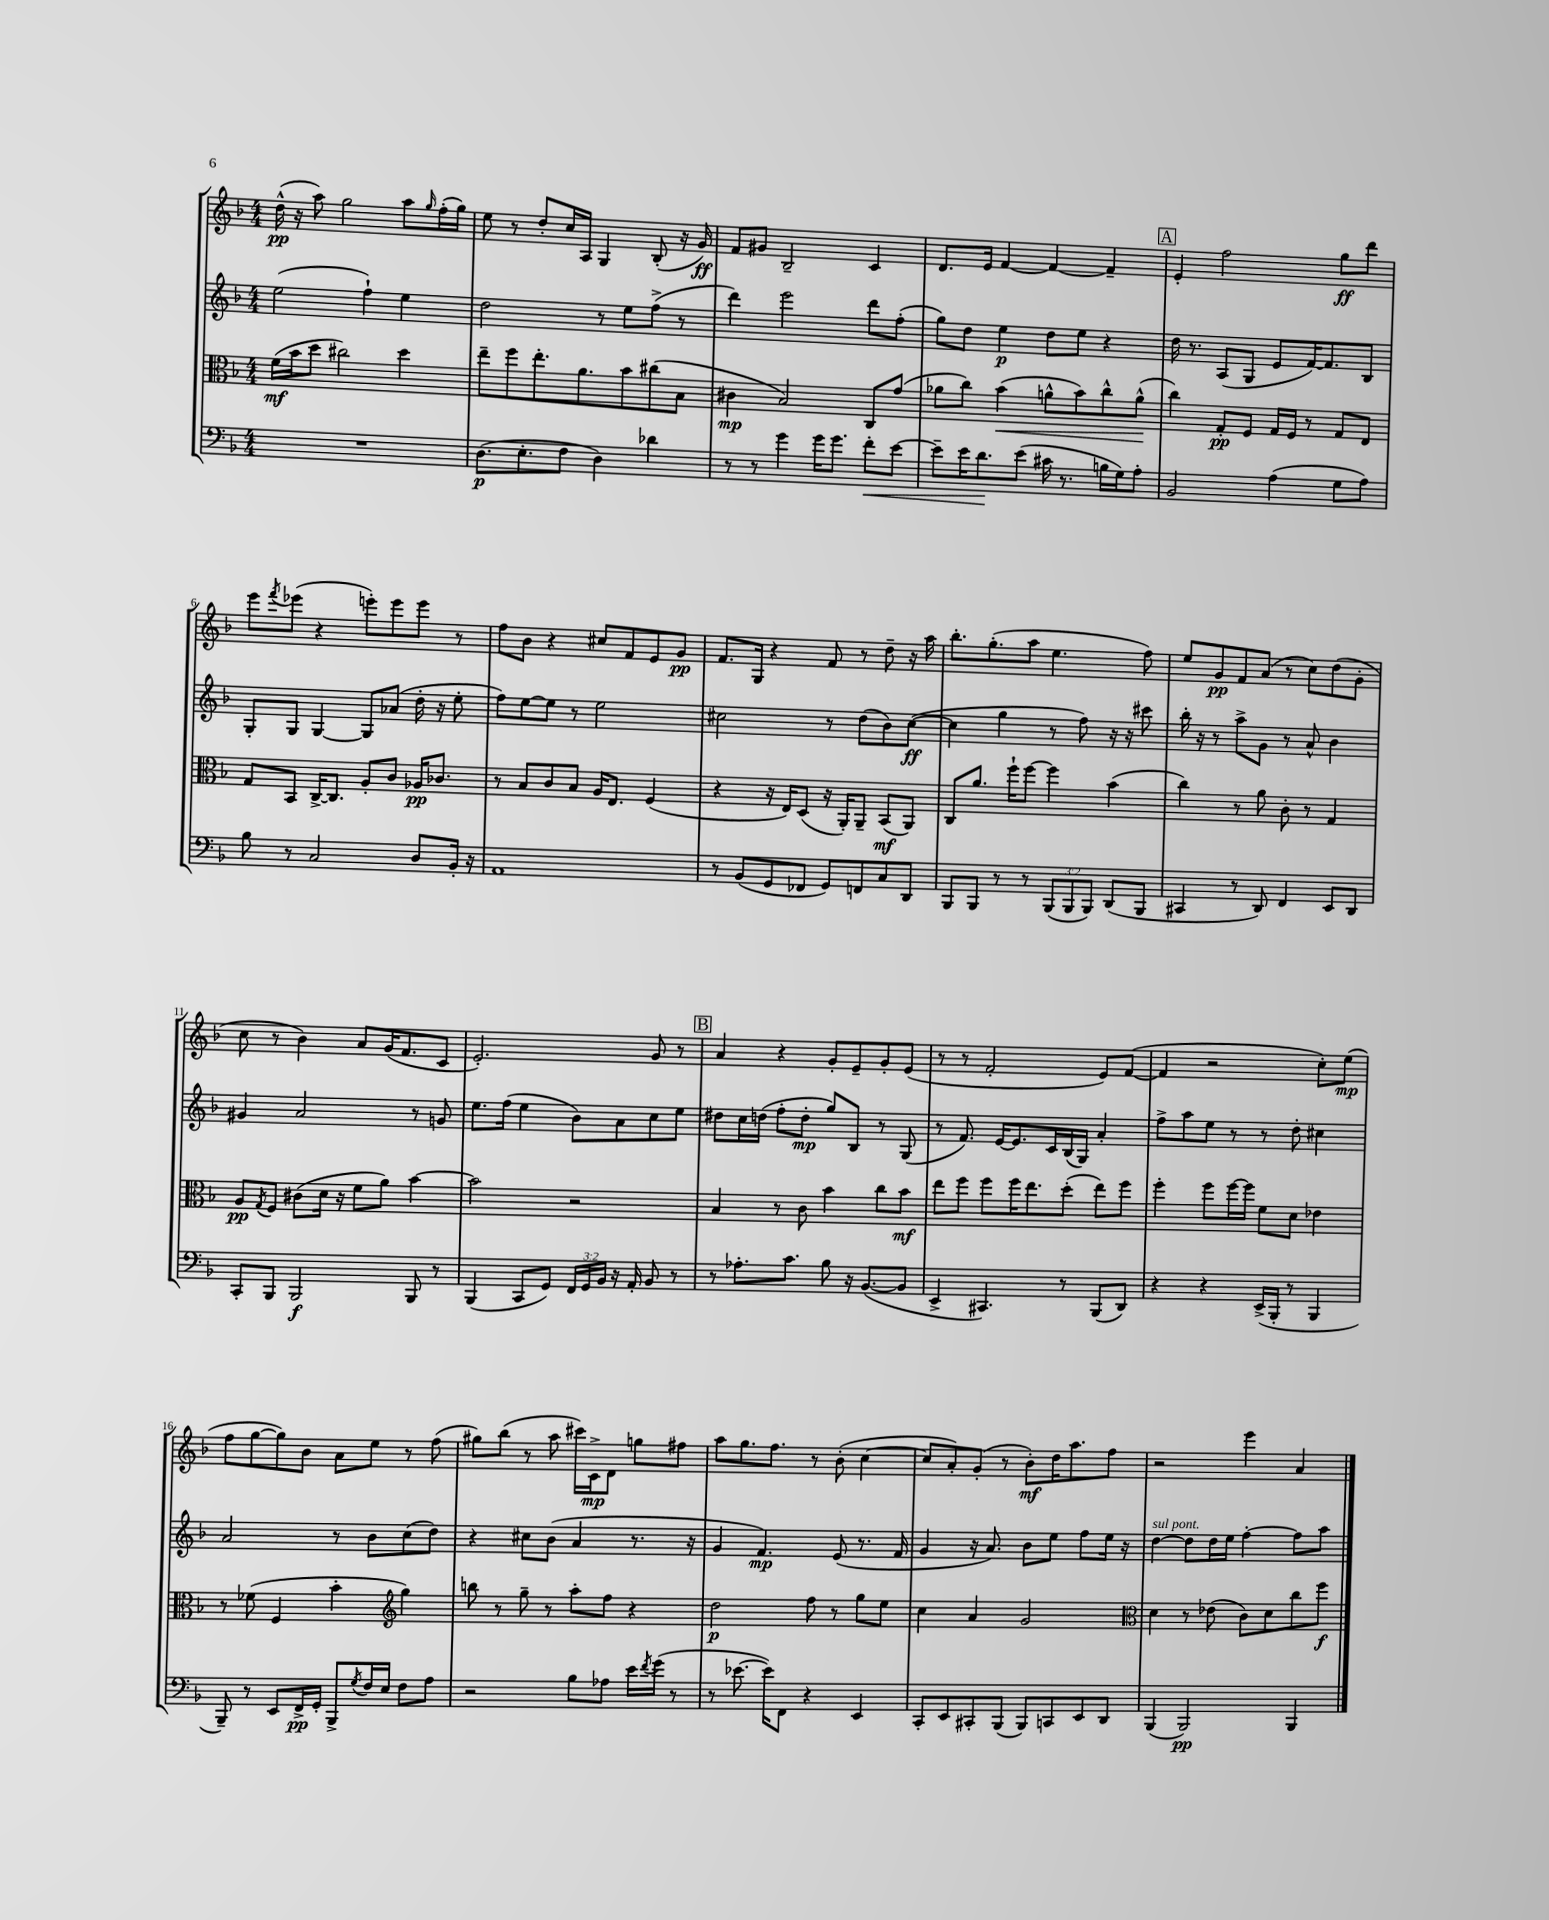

**kern	**kern	**kern	**kern
*staff4	*staff3	*staff2	*staff1
*clefF4	*clefC3	*clefG2	*clefG2
*k[b-]	*k[b-]	*k[b-]	*k[b-]
*M4/4	*M4/4	*M4/4	*M4/4
1r	(16f	(2ee	(16dd^^
.	16b-	.	16r
.	8dd	.	8aa)
.	2cc#)	.	2gg
.	.	4ff`)	.
.	4dd	4ee	8aa
.	.	.	16qqgg
.	.	.	(16ff'
.	.	.	16gg)
=	=	=	=
(8.D	8ee~	2dd	8ee
.	8ff	.	8r
8.E'	.	.	.
.	8.ee'	.	8dd'
8F	.	.	16cc
.	8.a	.	16A
4D)	.	8r	4G
.	8b-	8ee	.
4d-	(8cc#	(8ff^	(8B-'
.	8B-	8r	16r
.	.	.	16g)
=	=	=	=
8r	4c#	4ddd)	8f
8r	.	.	8g#
4g	2B-)	2eee	2B-~
16g	.	.	.
8.g	.	.	.
8f'	8C	8ddd	4c
[8e	(8g	(8ff'	.
=	=	=	=
8e~]	8a-	8gg)	8.d
16e	8cc)	8dd	.
8.d	.	.	16e
.	(4b-	4ee	[4f
(8e	.	.	.
16c#	8a^^	8dd	4f_
8.r	.	.	.
.	8b-)	8ee	.
16B	8cc^^	4r	4f~]
16G)	.	.	.
8A'	(8a^^	.	.
=	=	=	=
2BB-	4cc)	16dd	4e'
.	.	8.r	.
.	8G'	(8A	2ff
.	8F	8G	.
(4A	16G	8e	.
.	16F	.	.
.	8r	[16f)	.
.	.	8.f]	.
8G	8G	.	8gg
8A)	8E	8B-	8ddd
=	=	=	=
8B-	8G	8G'	8eee
.	.	.	8qfff
8r	8BB-	8G	(8eee-
2C	[16C^	[4G	4r
.	8.C]	.	.
.	8A'	8G]	8eee')
.	8c	(8a-	8eee
8D	16A-	16dd'	8eee
.	8.c-	16r	.
16BB-'	.	8ee'	8r
16r	.	.	.
=	=	=	=
1AA	8r	8ff)	8ff
.	8B-	[8ee	8b-
.	8c	8ee]	4r
.	8B-	8r	.
.	16A	2ee	8cc#
.	8.E	.	.
.	.	.	8f
.	(4F	.	8e
.	.	.	8g
=	=	=	=
8r	4r	2cc#	8.f
(8BB-	.	.	.
.	.	.	16G
8GG	16r	.	4r
.	16E)	.	.
8FF-	(8D	.	.
8GG)	16r	8r	8f
.	16AA')	.	.
8FF	8AA~	(8dd	8r
8C	(8BB-	8b-)	8dd~
8DD	8AA)	([8cc#	16r
.	.	.	16aa
=	=	=	=
8BBB-	8C	4cc#]	8.bb-'
8BBB-	8.a	.	.
.	.	.	(8.gg'
8r	.	4gg	.
.	16ff`	.	.
8r	[8ff	.	8aa
(12BBB-	4ff]	8r	4.ee
12BBB-	.	.	.
.	.	8ff)	.
12BBB-)	.	.	.
(8DD	(4b-	16r	.
.	.	16r	.
8BBB-	.	8ccc#	8ff)
=	=	=	=
4CC#	4cc)	16bb-'	8ee
.	.	16r	.
.	.	8r	8g
8r	8r	8aa^	8f
8DD)	8a	8g	(8a
4FF	8c'	8r	8r
.	8r	8a^^	8cc)
8EE	4G	4b-	(8dd
8DD	.	.	8g'
=	=	=	=
8CC'	8A	4g#	8cc
.	8qG	.	.
8BBB-	8F	.	8r
2BBB-	(8c#	2a	4b-)
.	16d	.	.
.	16r	.	.
.	8f	.	8a
.	8a)	.	(16g
.	.	.	8.f
8BBB-	[4b-	8r	.
8r	.	8g	8c
=	=	=	=
(4BBB-	2b-]	8.ee	2.e')
.	.	(16ff	.
8CC	.	4ee	.
8GG)	.	.	.
24FF	2r	8b-)	.
24GG	.	.	.
24BB-	.	.	.
16r	.	8a	.
16AA'	.	.	.
8BB-	.	8cc	8g
8r	.	8ee	8r
=	=	=	=
8r	4B-	8dd#	4a
8.A-'	.	16cc	.
.	.	(16dd	.
.	8r	8ff'	4r
8.c	.	.	.
.	8c	8dd'	.
8B-	4b-	8gg)	8g'
16r	.	8B-	8e~
([8.BB-	.	.	.
.	8cc	8r	8g'
8BB-]	8b-	(8G	(8e
=	=	=	=
4EE^	8ee	8r	8r
.	8ff	8.f)	8r
4.CC#)	8ff	.	2f'
.	.	[16e	.
.	16ff	8.e]	.
.	8.ee	.	.
.	.	16c	.
8r	(8dd'	(16B-	.
.	.	16G)	.
(8BBB-	8ee)	4a'	8e)
8DD)	8ff	.	([8f
=	=	=	=
4r	4ff'	8ff^	4f]
.	.	8aa	.
4r	8ff	8ee	2r
.	[16ff	8r	.
.	16ff]	.	.
(16EE^	8f	8r	.
16BBB-'	.	.	.
8r	8d	8dd'	.
4BBB-	4e-	4cc#	8cc')
.	.	.	(8ee
=	=	=	=
8BBB-~)	8r	2a	8ff
8r	(8f-	.	[8gg
8EE	4F	.	8gg])
16FF^	.	.	8b-
16GG'	.	.	.
8BBB-^	4b-'	8r	8a
8qG	.	.	.
16F	.	8b-	8ee
16E	.	.	.
*	*clefG2	*	*
8F	4gg)	(8cc	8r
8A	.	8dd)	(8ff
=	=	=	=
2r	8bb	4r	8gg#)
.	8r	.	(8bb-
.	8gg~	8cc#	8r
.	8r	(8b-	8aa
8B-	8aa'	4a	16ccc#)
.	.	.	16c^
8A-	8ff	.	8d
16e	4r	8.r	8gg
8qf	.	.	.
(16g	.	.	.
8r	.	.	8ff#
.	.	16r	.
=	=	=	=
8r	2dd	4g	8aa
[8.e-	.	.	8.gg
.	.	4.f)	.
16e-])	.	.	8.ff
8FF	.	.	.
4r	8ff	.	8r
.	8r	(8e	(8b-'
4EE	8gg	8.r	[4cc
.	8ee	.	.
.	.	16f	.
=	=	=	=
8CC'	4cc	4g	8cc]
8EE	.	.	8a')
8CC#'	4a	16r	(8g'
.	.	8.a)	.
(8BBB-	.	.	8r
8BBB-)	2g	8b-	8b-')
8CC	.	8ee	16dd
.	.	.	8.aa
8EE	.	8ff	.
8DD	.	16ee	8ff
.	.	16r	.
=	=	=	=
*	*clefC3	*	*
(4BBB-	4d	[4dd	2r
2BBB-)	8r	8dd]	.
.	(8e-	16dd	.
.	.	16ee	.
.	8c)	[4ff'	4eee
.	8d	.	.
4BBB-	8cc	8ff]	4a
.	8ff	8aa	.
==	==	==	==
*-	*-	*-	*-
